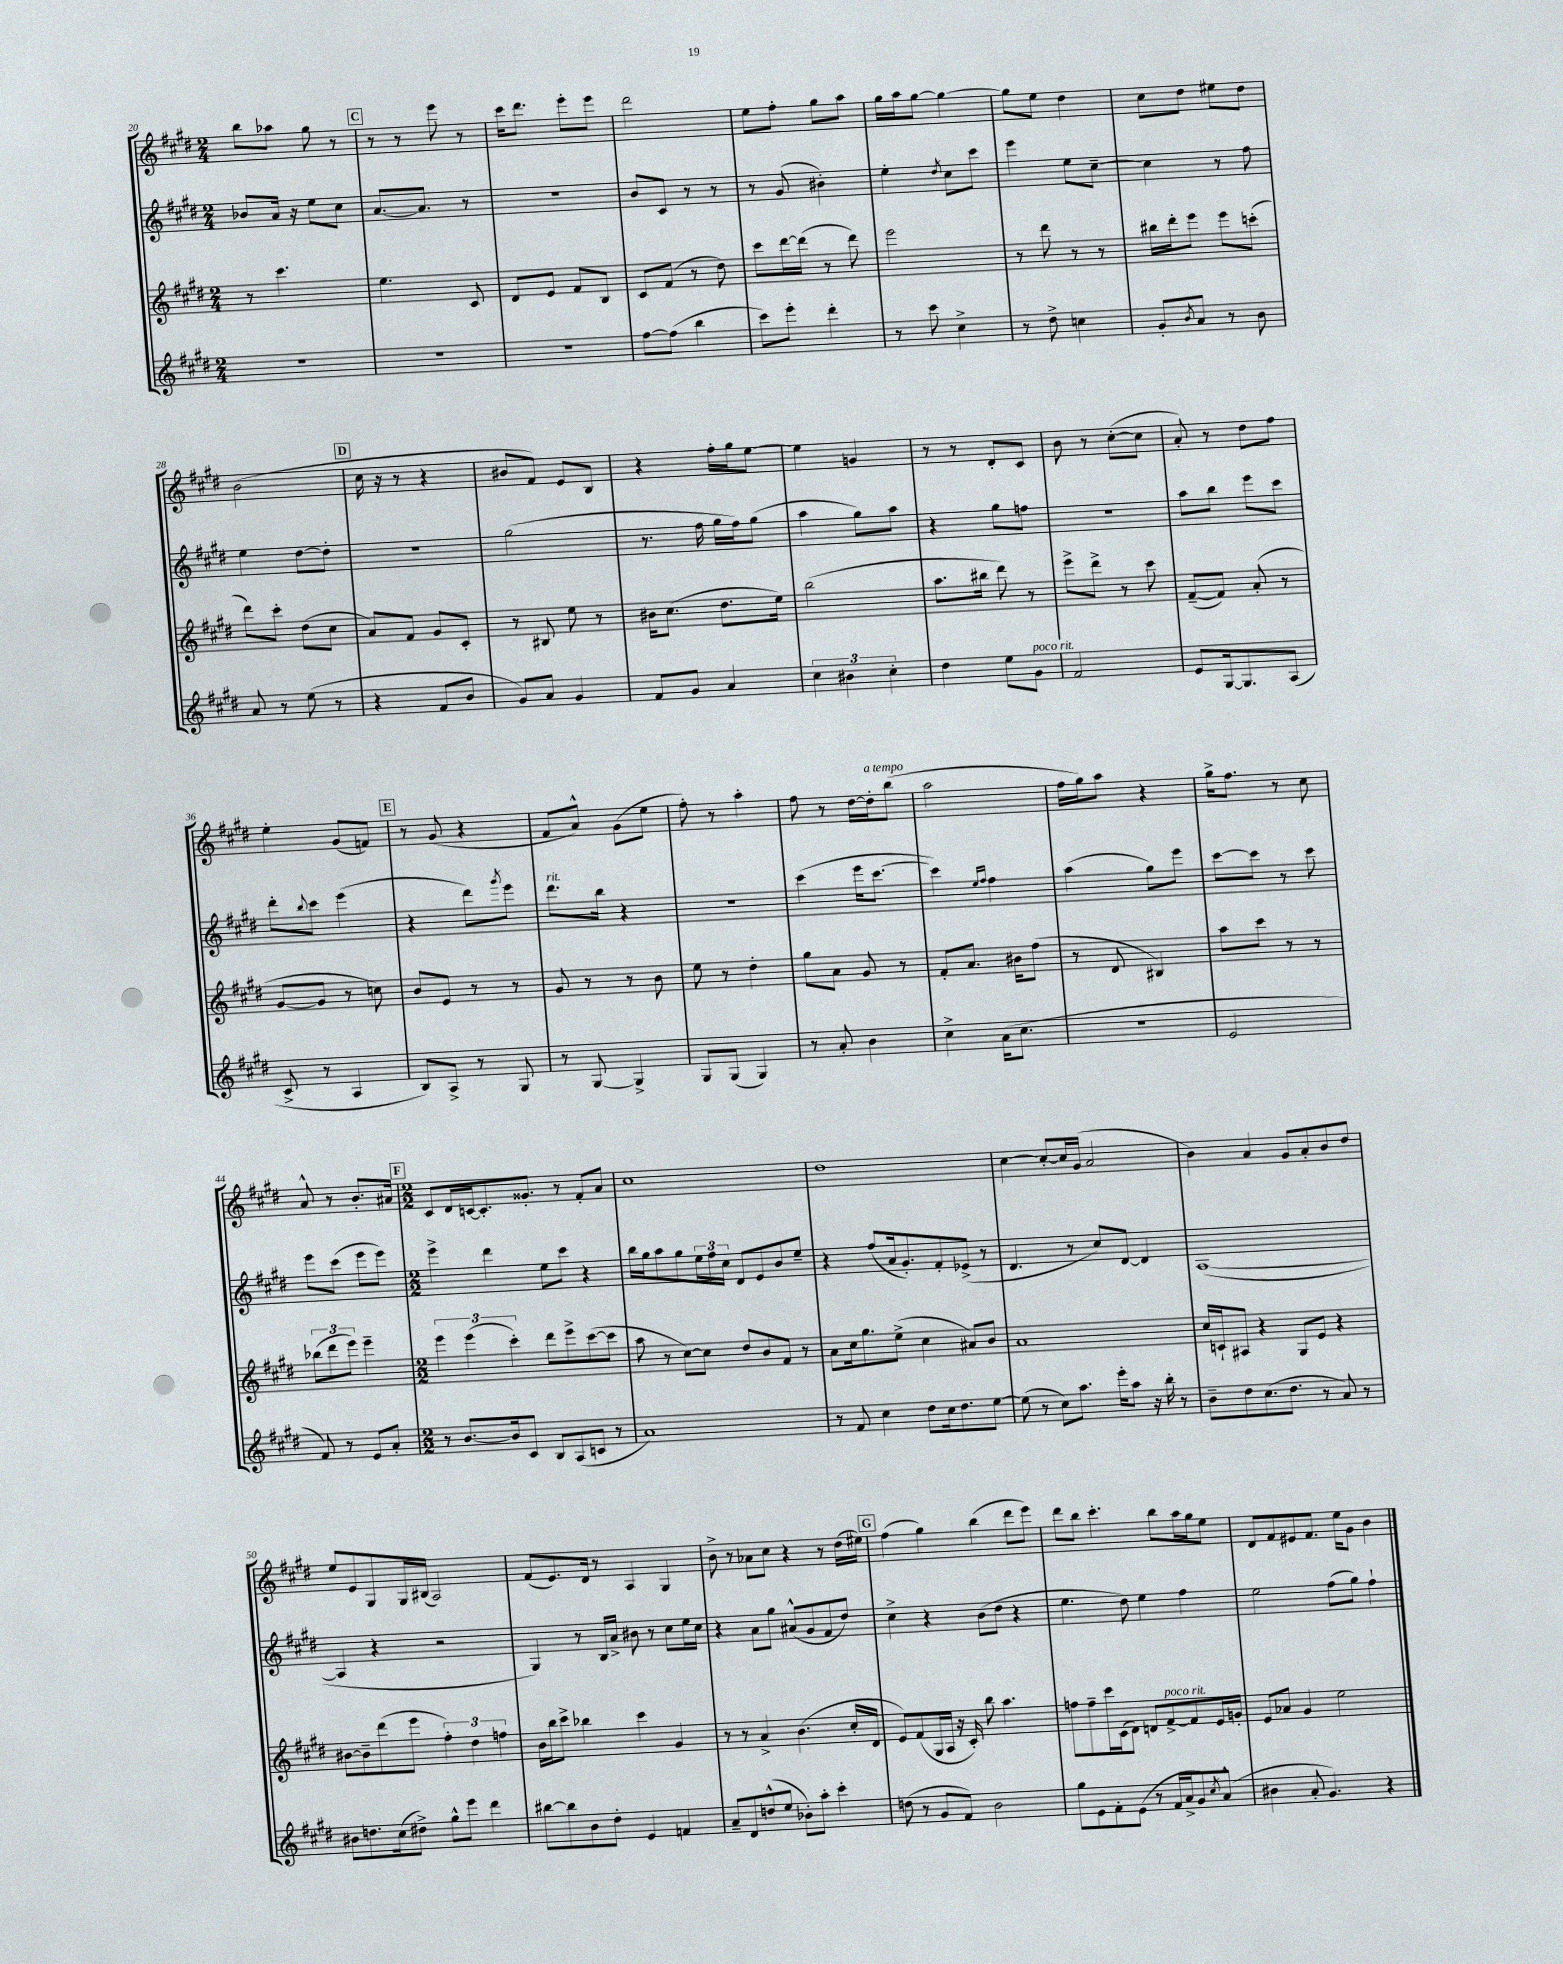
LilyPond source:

<<
\new StaffGroup <<
\new Staff = "s0" {
    \clef treble \key e \major \numericTimeSignature \time 2/4
    b''8 aes''8 gis''8 r8 |
    \mark \markup { \box "C" } r8 r8 e'''8 r8 |
    cis'''16 dis'''8. e'''8-. e'''8 |
    dis'''2 |
    e''8 fis''8-. gis''8 a''8 |
    gis''16 a''16 gis''8~ gis''4~ |
    gis''8 e''8 dis''4 |
    cis''8 dis''8 eis''8 dis''8 |
    b'2( |
    \mark \markup { \box "D" } cis''16 r16 r8 r4 |
    bis'8 fis'8) e'8 b8 |
    r4 fis''16-. gis''16 e''8~ |
    e''4 g'4 |
    r8 r8 dis'8-. cis'8 |
    b'8 r8 cis''8~-.( cis''8 |
    a'8-.) r8 dis''8 fis''8 |
    e''4-. gis'8( f'8) |
    \mark \markup { \box "E" } r8 gis'8( r4 |
    fis'8 a'8-^) gis'8( e''8 |
    fis''8-.) r8 a''4-. |
    fis''8 r8 dis''16~ dis''16-.^\markup { \italic "a tempo" } b''8( |
    a''2 |
    fis''16 gis''16) a''8 r4 |
    gis''16-> fis''8. r8 cis''8 |
    a'8-^ r8 b'8.-. ais'16 |
    \mark \markup { \box "F" } \numericTimeSignature \time 2/2 cis'8 dis'16 c'16~ c'8.-. gisis'8.-. r8 fis'8-. a'8 |
    cis''1 |
    dis''1 |
    cis''4~ cis''8~-. cis''16 gis'16( a'2 |
    b'4) a'4 gis'8 a'8-. b'8 dis''8 |
    e''8 e'8 gis8 gis16 bis16( a2) |
    fis'8( e'8.) dis'16 r8 a4 gis4 |
    b'8-> r8 aes'8 cis''8 r4 r8 dis''16( eis''16) |
    \mark \markup { \box "G" } fis''4( gis''4) b''4( dis'''8 e'''8) |
    dis'''8 b''8 cis'''4.-. b''8 a''16 gis''16 e''8 |
    dis'8 fis'8 eis'8 fis'8. e''16 gis'8 b'4 \bar "|." |
}
\new Staff = "s1" {
    \clef treble \key e \major \numericTimeSignature \time 2/4
    bes'8 a'16 r16 e''8 cis''8 |
    \mark \markup { \box "C" } a'8.~ a'8. r8 |
    r2 |
    b'8 cis'8 r8 r8 |
    r8 gis'8( bis'4-.) |
    e''4-. \acciaccatura { dis''8 } cis''8 cis'''8 |
    e'''4 e''8 cis''8~-- |
    cis''4 r8 fis''8 |
    e''4 dis''8~ dis''8-. |
    \mark \markup { \box "D" } r2 |
    gis''2( |
    r8. fis''16 gis''16 fis''16) gis''8( |
    a''4 gis''8) a''8 |
    r4 gis''8 f''8 |
    R2 |
    a''8 b''8 e'''8 cis'''8 |
    dis'''8-. \appoggiatura { b''8 } cis'''8 e'''4( |
    \mark \markup { \box "E" } r4 dis'''8) \acciaccatura { gis'''8 } e'''8 |
    dis'''8.^\markup { \italic "rit." } b''16 r4 |
    R2 |
    cis'''4( e'''16 cis'''8.~ |
    cis'''4) \grace { e''16 fis''16 } fis''4 |
    a''4( gis''8) e'''8 |
    cis'''8~ cis'''8 r8 cis'''8 |
    e'''8 cis'''8( e'''8 e'''8) |
    \mark \markup { \box "F" } \numericTimeSignature \time 2/2 e'''4-> dis'''4 e''8 cis'''8 r4 |
    b''16 gis''16 a''8 gis''8 \tuplet 3/2 { e''16 fis''16 cis''16 } dis'8 e'8 b'8 e''8-- |
    r4 fis''8( a'16 gis'8.-.) fis'8-. ees'8->( r8 |
    dis'4. r8 cis''8) dis'8~ dis'4 |
    a1~( |
    a4 r4 r2 |
    gis4) r8 b16 a'16-> bis'8 r8 cis''8 e''16 cis''16 |
    r4 a'8 gis''8 ais'8-^( gis'8 fis'8 dis''8) |
    \mark \markup { \box "G" } cis''4-> r4 b'8( dis''8 r4 |
    e''4. dis''8) e''4 fis''4 |
    e''2 fis''8( gis''8) fis''4-! \bar "|." |
}
\new Staff = "s2" {
    \clef treble \key e \major \numericTimeSignature \time 2/4
    r8 cis'''4. |
    \mark \markup { \box "C" } e''4. cis'8 |
    dis'8 e'8 fis'8 b8 |
    cis'8 fis'8( r8 dis''8) |
    cis'''8 dis'''16~ dis'''16( r8 dis'''8) |
    e'''2 |
    r8 dis'''8 r8 r8 |
    bis''16 dis'''16-. e'''8 e'''8 c'''8-.( |
    dis'''8) cis'''8-. dis''8( cis''8 |
    \mark \markup { \box "D" } a'8) fis'8 gis'8 cis'8-. |
    r8 bis8 e''8 r8 |
    bis'16 cis''8.( dis''8. e''16) |
    b''2( |
    a''8. bis''16 dis'''8) r8 |
    e'''8-> dis'''8-> r8 cis'''8 |
    fis'8~--( fis'8) a'8-.( r8 |
    gis'8~ gis'8 r8 c''8) |
    \mark \markup { \box "E" } b'8 e'8 r8 r8 |
    gis'8 r8 r8 b'8 |
    e''8 r8 dis''4-. |
    gis''8 a'8 gis'8 r8 |
    fis'8-. a'8. bis'16 fis''8( |
    r8 dis'8 bis4) |
    a''8 cis'''8 r8 r8 |
    \tuplet 3/2 { bes''8( dis'''8 e'''8) } e'''4-- |
    \mark \markup { \box "F" } \numericTimeSignature \time 2/2 \tuplet 3/2 { e'''4 e'''4( cis'''4-.) } dis'''8 e'''8-> cis'''8~( cis'''8 |
    a''8 r8 cis''8~) cis''8 dis''8 b'8 fis'8 r8 |
    a'8 cis''16 gis''8. e''8->( cis''4 ais'8) b'8 |
    a'1 |
    cis''16 c'16-! ais8 r4 gis8 e'8 r4 |
    bis'8~ bis'8-- dis'''8( e'''8 \tuplet 3/2 { fis''4-.) dis''4 f''4 } |
    b'16 b''16 cis'''8-> bes''4 cis'''4 gis'4 |
    r8 r8 a'4-> b'4.( cis''16-. dis'16 |
    \mark \markup { \box "G" } e'8) fis'8( gis16 a16 r16 cis'16-.) b''8 a''4. |
    f''8 f''8-- cis'''16 cis'16( dis'8) d'8 fis'8~->^\markup { \italic "poco rit." } fis'8 e'16 g'16-. |
    e'8 aes'8 gis'4 e''2 \bar "|." |
}
\new Staff = "s3" {
    \clef treble \key e \major \numericTimeSignature \time 2/4
    R2 |
    \mark \markup { \box "C" } R2 |
    R2 |
    fis''8~ fis''8( b''4 |
    cis'''8) e'''8-. dis'''4-. |
    r8 cis'''8 cis''4-> |
    r8 dis''8-> c''4 |
    gis'8-. \acciaccatura { b'8 } a'8 r8 b'8 |
    a'8 r8 e''8( r8 |
    \mark \markup { \box "D" } r4 fis'8 b'8 |
    gis'8) a'8 gis'4 |
    fis'8 gis'8 a'4 |
    \tuplet 3/2 { cis''4 bis'4 cis''4-. } |
    dis''4 e''8 gis'8^\markup { \italic "poco rit." } |
    fis'2 |
    e'8 gis16~ gis8. a8( |
    cis'8-> r8 a4 |
    \mark \markup { \box "E" } b8) a8-> r8 gis8 |
    r8 gis8~ gis4-> |
    gis8 gis8( gis4) |
    r8 a'8-. b'4 |
    cis''4-> a'16( cis''8. |
    R2 |
    e'2 |
    fis'8) r8 e'8 a'8-. |
    \mark \markup { \box "F" } \numericTimeSignature \time 2/2 r8 b'8.~ b'16 cis'8 b8 a8( c'8 r8 |
    a'1) |
    r8 fis'8 cis''4 dis''8 cis''16 dis''8. e''8~ |
    e''8( r8 cis''8) a''8. e'''16-. a''8 r16 b''16-. r8 |
    b'8-- dis''8 cis''8.( dis''8. r8 a'8) r8 |
    bis'8 d''8. cis''16( dis''8->) gis''8-^ e'''8 dis'''4 |
    bis''8~ bis''8 b'8 dis''8-. e'4 f'4 |
    a'8-- dis'8 d''8-^( e''8 bes'8-.) a''8-. cis'''4-. |
    \mark \markup { \box "G" } d''8( r8 gis'8 fis'8) b'2 |
    gis''8 e'8 fis'8-. e'8( r8 fis'16 a'16-> gis'8) \acciaccatura { cis''8 } a'8-^( |
    bis'4 a'8-. gis'4.) r4 \bar "|." |
}
>>
>>
\layout { \context { \Score currentBarNumber = #20 } }
